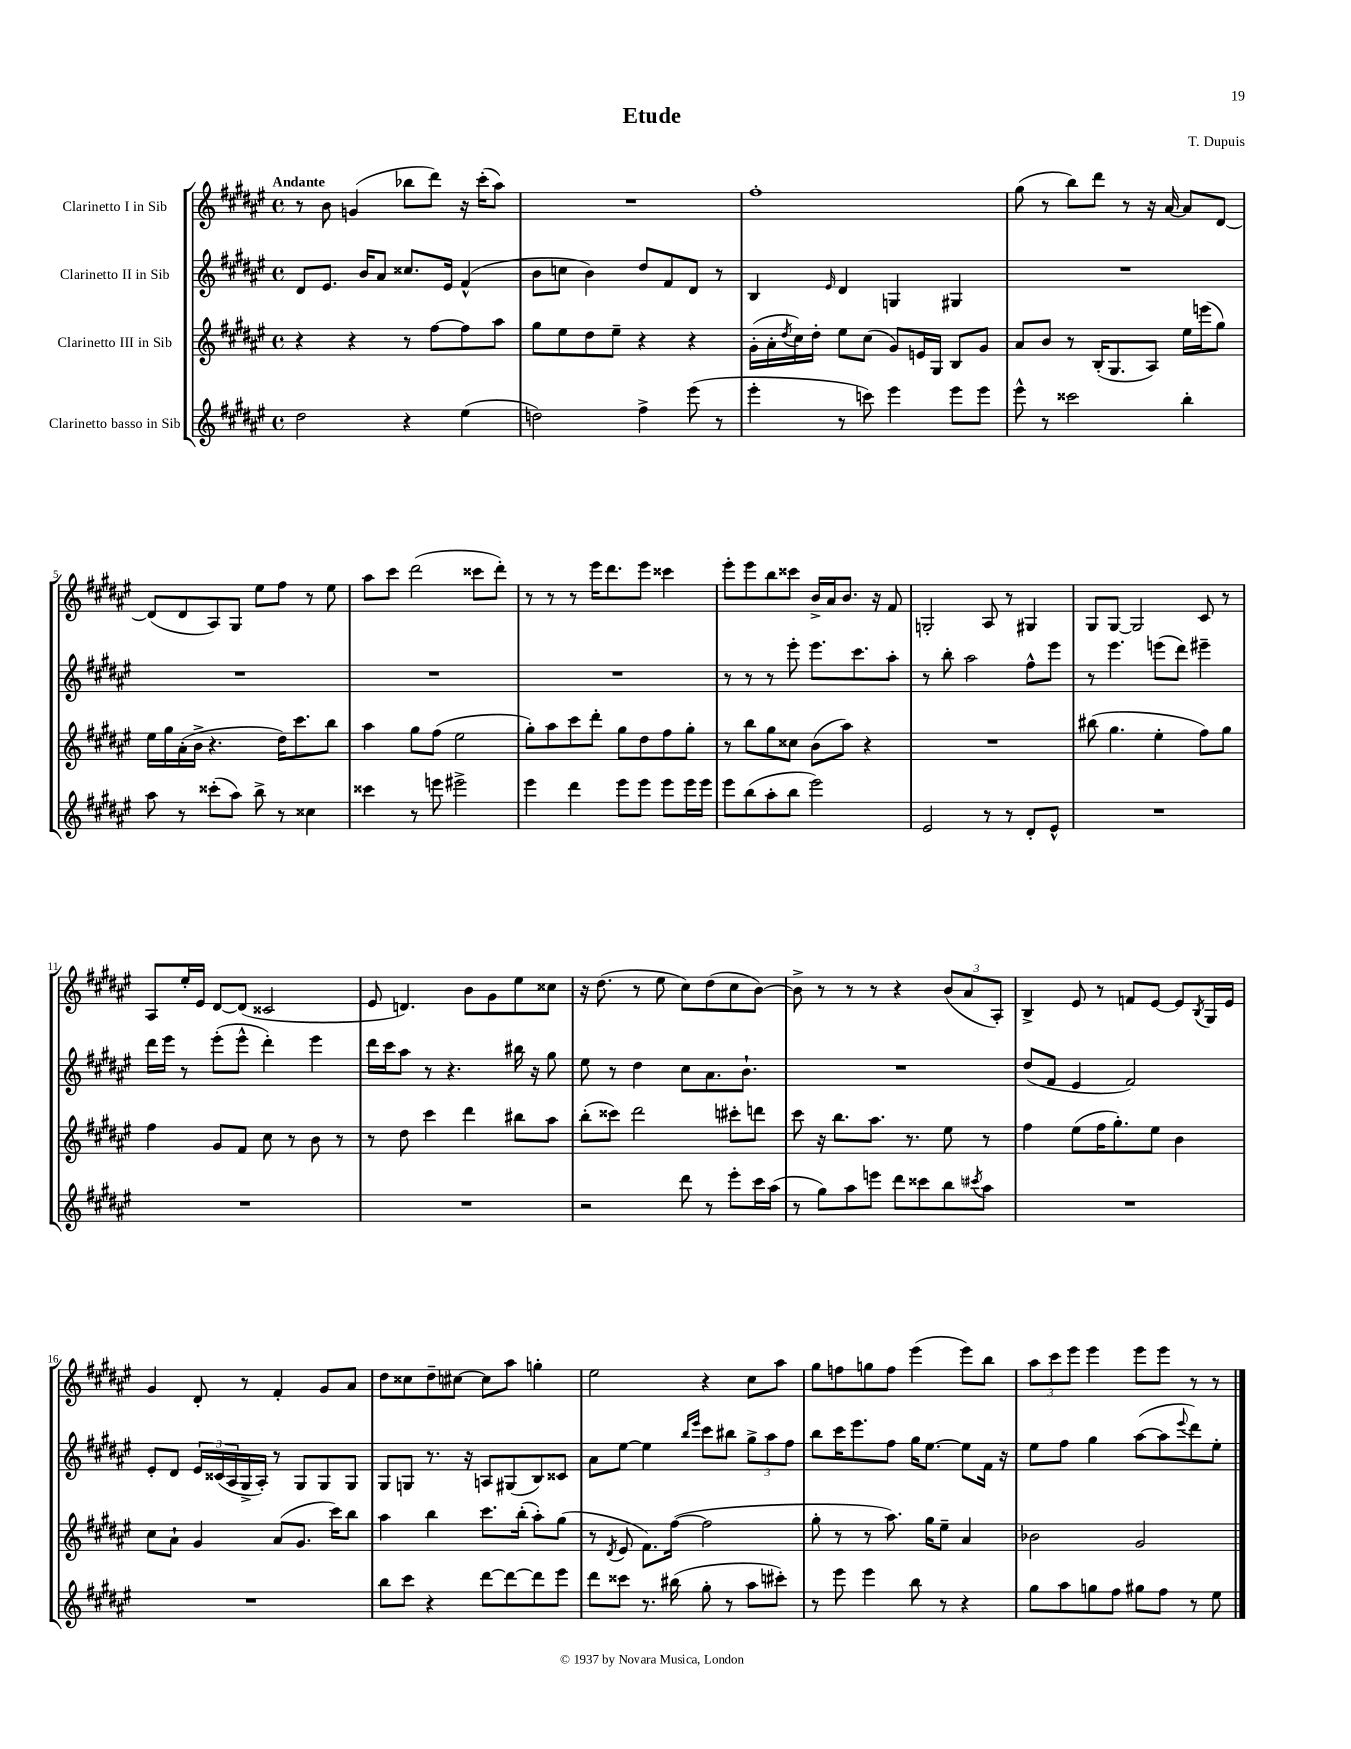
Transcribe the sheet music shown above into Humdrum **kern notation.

**kern	**kern	**kern	**kern
*staff4	*staff3	*staff2	*staff1
*clefG2	*clefG2	*clefG2	*clefG2
*k[f#c#g#d#a#e#]	*k[f#c#g#d#a#e#]	*k[f#c#g#d#a#e#]	*k[f#c#g#d#a#e#]
*M4/4	*M4/4	*M4/4	*M4/4
*met(c)	*met(c)	*met(c)	*met(c)
2dd#	4r	8d#	8r
.	.	8.e#	8b
.	4r	.	(4g
.	.	16b	.
.	.	8a#	.
4r	8r	8.cc##	8bb-
.	[8ff#	.	8ddd#)
.	.	16e#	.
(4ee#	8ff#]	(4f#^^	16r
.	.	.	(16ccc#'
.	8aa#	.	8aa#)
=	=	=	=
2dd)	8gg#	8b	1r
.	8ee#	8cc	.
.	8dd#	4b)	.
.	8ee#~	.	.
4ff#^	4r	8dd#	.
.	.	8f#	.
(8eee#	4r	8d#	.
8r	.	8r	.
=	=	=	=
4eee#'	(16g#'	4B	1ff#'
.	16a#'	.	.
.	8qdd#	.	.
.	16cc#)	.	.
.	16dd#'	.	.
.	.	16qqe#	.
8r	8ee#	4d#	.
8ccc)	(8cc#	.	.
4eee#	8g#)	4G	.
.	16e	.	.
.	16G#	.	.
8eee#	8B	4G#	.
8eee#	8g#	.	.
=	=	=	=
8eee#^^	8a#	1r	(8gg#
8r	8b	.	8r
2ccc##	8r	.	8bb)
.	(16B'	.	8ddd#
.	8.G#	.	.
.	.	.	8r
.	8A#)	.	16r
.	.	.	[16a#
4bb'	16ee#	.	8a#]
.	(16eee	.	.
.	8gg#)	.	[8d#
=	=	=	=
8aa#	16ee#	1r	(8d#]
.	16gg#	.	.
8r	(16a#'	.	8d#
.	16b^	.	.
(8ccc##'	4.r	.	8A#)
8aa#)	.	.	8G#
8bb^	.	.	8ee#
8r	16dd#)	.	8ff#
.	8.ccc#	.	.
4cc##	.	.	8r
.	8bb	.	8ee#
=	=	=	=
4ccc##	4aa#	1r	8aa#
.	.	.	8ccc#
8r	8gg#	.	(2ddd#
8eee	(8ff#	.	.
2eee#^	2ee#	.	.
.	.	.	8ccc##
.	.	.	8ddd#')
=	=	=	=
4eee#	8gg#')	1r	8r
.	8aa#	.	8r
4ddd#	8ccc#	.	8r
.	8ddd#'	.	16eee#
.	.	.	8.ddd#
8eee#	8gg#	.	.
8eee#	8dd#	.	8eee#
8eee#	8ff#	.	4ccc##
16eee#	8gg#'	.	.
16eee#	.	.	.
=	=	=	=
8eee#	8r	8r	8eee#'
(8bb	8bb	8r	8eee#
8aa#'	8gg#	8r	8bb
8bb	8cc##	8eee#'	8ccc##
2eee#)	(8b	8.eee#	16b^
.	.	.	16a#
.	8aa#)	.	8.b
.	.	8.ccc#	.
.	4r	.	.
.	.	.	16r
.	.	8aa#'	8f#
=	=	=	=
2e#	1r	8r	2G'
.	.	8bb'	.
.	.	2aa#	.
8r	.	.	8A#
8r	.	.	8r
8d#'	.	8ff#^^	4G#
8e#^^	.	8eee#	.
=	=	=	=
1r	(8bb#	8r	8G#
.	4.gg#	4.eee#	[8G#
.	.	.	2G#]
.	4ee#'	(8eee	.
.	.	8ddd#)	.
.	8ff#)	4eee#~	8c#
.	8gg#	.	8r
=	=	=	=
1r	4ff#	16ddd#	8A#
.	.	16eee#	.
.	.	8r	16ee#'
.	.	.	16e#
.	8g#	(8eee#'	[8d#
.	8f#	8eee#^^	(8d#]
.	8cc#	4ddd#')	2c##
.	8r	.	.
.	8b	4eee#	.
.	8r	.	.
=	=	=	=
1r	8r	16ddd#	8e#
.	.	16ccc#	.
.	8dd#	8aa#	4.d)
.	4ccc#	8r	.
.	.	4.r	.
.	4ddd#	.	8b
.	.	.	8g#
.	8bb#	16bb#	8ee#
.	.	16r	.
.	8aa#	8gg#	8cc##
=	=	=	=
2r	(8bb'	8ee#	16r
.	.	.	(8.dd#
.	8ccc##)	8r	.
.	2ddd#	4dd#	8r
.	.	.	8ee#
8ddd#	.	8cc#	8cc#)
8r	.	8.a#	(8dd#
8eee#'	8ccc#'	.	8cc#
.	.	8.b`	.
16ccc#	8ddd	.	[8b)
(16aa#	.	.	.
=	=	=	=
8r	8ccc#	1r	8b^]
8gg#)	16r	.	8r
.	8.bb	.	.
8aa#	.	.	8r
8eee	8.aa#	.	8r
8ddd#	.	.	4r
.	8.r	.	.
8ccc##	.	.	.
8bb	8ee#	.	(12b
.	.	.	12a#
8qccc#	.	.	.
8aa#	8r	.	.
.	.	.	12A#')
=	=	=	=
1r	4ff#	(8dd#	4B^
.	.	8f#	.
.	(8ee#	4e#	8e#
.	16ff#	.	8r
.	8.gg#')	.	.
.	.	2f#)	8f
.	8ee#	.	[8e#
.	4b	.	8e#]
.	.	.	8qB
.	.	.	16G#
.	.	.	16e#
=	=	=	=
1r	8cc#	8e#'	4g#
.	8a#`	8d#	.
.	4g#	24e#	8d#'
.	.	(24c##	.
.	.	24A#	.
.	.	16G#^	8r
.	.	16A#')	.
.	(8a#	8r	4f#'
.	8.g#	8G#	.
.	.	8G#	8g#
.	16ccc#)	.	.
.	8bb	8G#	8a#
=	=	=	=
8bb	4aa#	8G#	8dd#
8ccc#	.	8G	8cc##
4r	4bb	8.r	8dd#~
.	.	.	[8cc#
.	.	16r	.
[8ddd#	8.ccc#	8A	8cc#]
8ddd#_	.	(8G#	8aa#
.	(16bb'	.	.
8ddd#]	8aa#')	8B)	4gg'
8eee#	(8gg#	8c##	.
=	=	=	=
8ddd#	8r	8a#	2ee#
.	8qd#	.	.
8ccc##	8e#	[8ee#	.
8.r	8.f#)	4ee#]	.
(16bb#	([16ff#	.	.
.	.	16qqbb	.
.	.	16qqeee#	.
8gg#'	2ff#]	8ccc#	4r
8r	.	8bb#	.
8aa#	.	12gg#^	8cc#
.	.	12aa#	.
8ccc#')	.	.	8aa#
.	.	12ff#	.
=	=	=	=
8r	8gg#'	8bb	8gg#
8eee#	8r	16ccc#	8ff
.	.	8.eee#	.
4eee#	8r	.	8gg
.	8.aa#)	8ff#	8ff
8bb	.	16gg#	(4eee#
.	16gg#	[8.ee#	.
8r	8ee#~	.	.
4r	4a#	8ee#]	8eee#)
.	.	16f#	8bb
.	.	16r	.
=	=	=	=
8gg#	2b-	8ee#	12aa#
.	.	.	12ccc#
8aa#	.	8ff#	.
.	.	.	12eee#
8gg	.	4gg#	4eee#
8ff#	.	.	.
8gg#	2g#	([8aa#	8eee#
8ff#	.	8aa#]	8eee#
.	.	8qqeee#	.
8r	.	8ddd#)	8r
8ee#	.	8ee#'	8r
==	==	==	==
*-	*-	*-	*-
